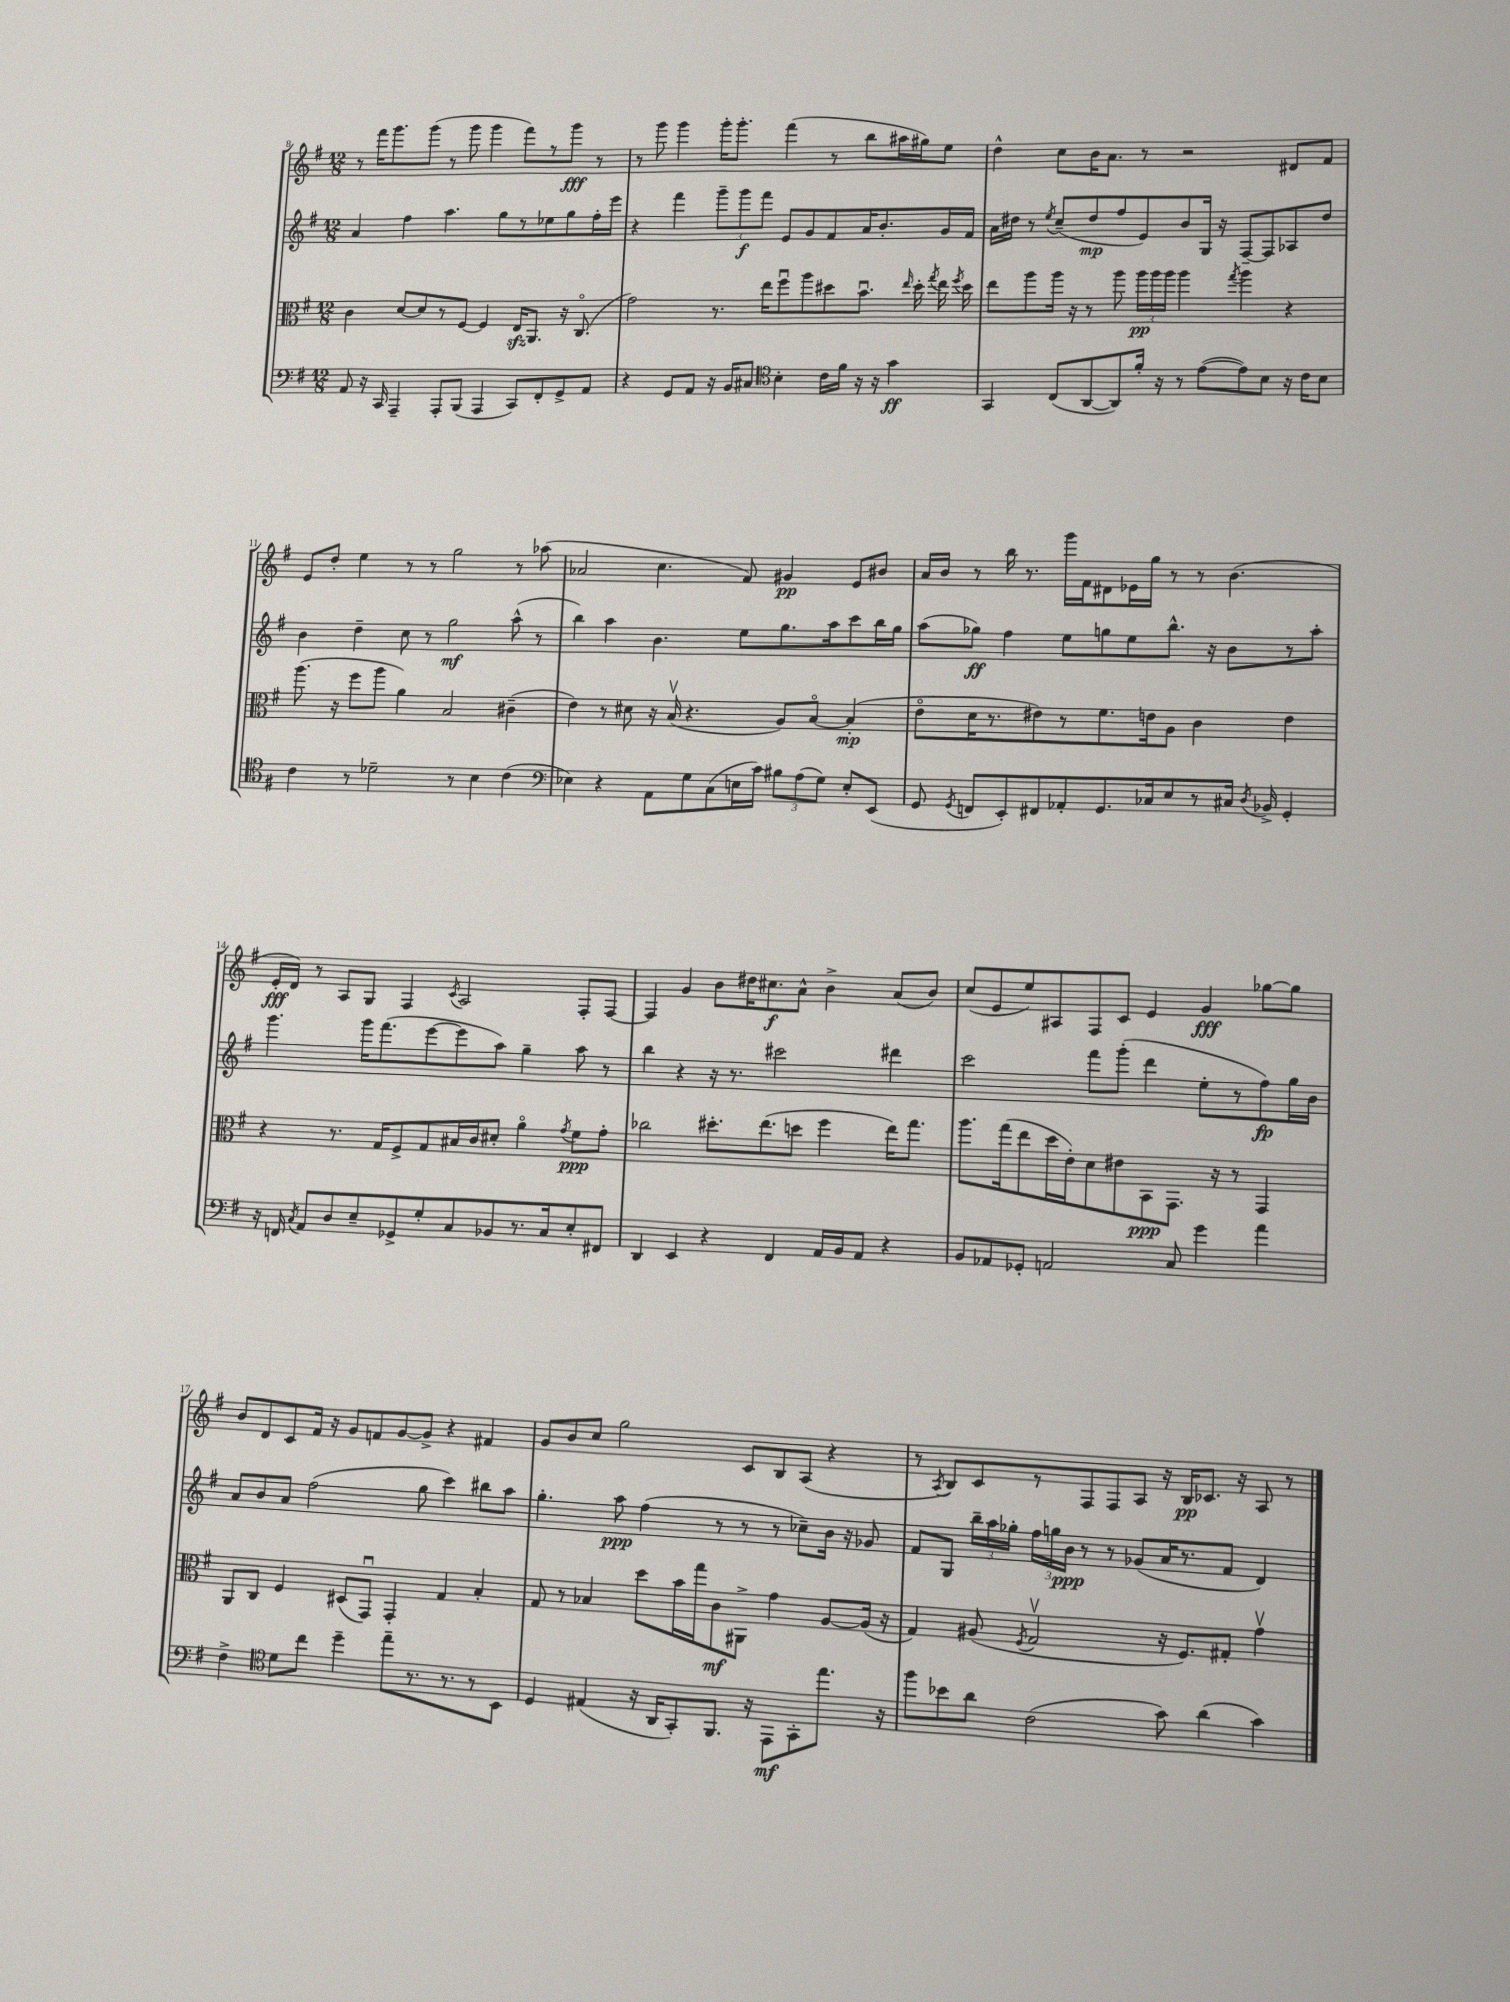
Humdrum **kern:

**kern	**dynam	**kern	**dynam	**kern	**dynam	**kern	**dynam
*part4	*part4	*part3	*part3	*part2	*part2	*part1	*part1
*staff4	*staff4	*staff3	*staff3	*staff2	*staff2	*staff1	*staff1
*clefF4	*	*clefC3	*	*clefG2	*	*clefG2	*
*k[f#]	*	*k[f#]	*	*k[f#]	*	*k[f#]	*
*M12/8	*	*M12/8	*	*M12/8	*	*M12/8	*
=8	=8	=8	=8	=8	=8	=8	=8
8AA/	.	4c\	.	4a/	.	8r	.
16r	.	.	.	.	.	16fff#\KL	.
16CC/	.	.	.	.	.	8.ggg\	.
4AAA~/	.	[8d/L	.	4ff#\	.	.	.
.	.	8d/]	.	.	.	(8ggg\J	.
8AAA'/L	.	8r	.	4.aa\	.	8r	.
(8BBB/J	.	[8F#/J	.	.	.	8ggg\	.
4AAA/	.	4F#/]	.	.	.	4ggg\	.
.	.	.	.	8gg\L	.	.	.
8CC/L)	.	16Ezz/KL	.	8r	.	8fff#\L)	.
.	.	8.AA/J	.	.	.	.	.
8FF#'/	.	.	.	8ee-X\	.	8r	.
8GG^/	.	16r	.	8gg\	.	8ggg\J	fff
.	.	(8.C/	.	.	.	.	.
8AA/J	.	.	.	16ff#'\L	.	8r	.
.	.	.	.	16eee\JJ	.	.	.
=9	=9	=9	=9	=9	=9	=9	=9
4r	.	2g\)	.	4r	.	8r	.
.	.	.	.	.	.	8ggg\	.
8GG/L	.	.	.	4fff#\	.	4ggg\	.
8AA/J	.	.	.	.	.	.	.
16r	.	8.r	.	12ggg~\L	.	16ggg'\KL	.
16BB/KL	.	.	.	.	.	8.ggg'\J	.
.	.	.	.	12ggg\	f	.	.
8C#X/J	.	.	.	.	.	.	.
.	.	.	.	12fff#\J	.	.	.
.	.	16ee\KL	.	.	.	.	.
*clefC4	*	*	*	*	*	*	*
4B'\	.	8ff#u\	.	8e/L	.	(4fff#\	.
.	.	8aa\	.	8g/	.	.	.
16c\LL	.	8dd#X\	.	8f#/	.	8r	.
16f#\JJ	.	.	.	.	.	.	.
16r	.	8.bu\J	.	16a/K	.	8bb\L	.
16r	.	.	.	8.b'/	.	.	.
4g\	ff	.	.	.	.	16aa#X\L	.
.	.	16qqee/	.	.	.	.	.
.	.	16dd#'\	.	.	.	16gg#X\J)	.
.	.	8qgg/	.	.	.	.	.
.	.	16ee\	.	16g/L	.	8ee\J	.
.	.	8qff#/	.	.	.	.	.
.	.	16dd#\	.	16f#/JJ	.	.	.
=10	=10	=10	=10	=10	=10	=10	=10
4GG/	.	8ee\L	.	16a\LL	.	4dd^^\	.
.	.	.	.	16dd#X\JJ	.	.	.
.	.	8aa\	.	8r	.	.	.
.	.	.	.	8qee/	.	.	.
(8C/L	.	16aa\Jk	.	(8cc~/L	.	8cc\L	.
.	.	16r	.	.	.	.	.
[8AA/	.	8r	.	8dd#/	mp	16b\K	.
.	.	.	.	.	.	8.a\J	.
8AA/])	.	8aa\	.	8ff#/	.	.	.
16f#'/Jk	.	24aa\LL	pp	8e/)	.	8r	.
.	.	24aa\	.	.	.	.	.
16r	.	.	.	.	.	.	.
.	.	24aa\JJ	.	.	.	.	.
8r	.	4aa\	.	8b/	.	2r	.
([8e\L	.	.	.	16G/Jk	.	.	.
.	.	.	.	16r	.	.	.
.	.	8qgg/	.	.	.	.	.
8e\])	.	4aa\	.	[8F#~/L	.	.	.
8B\J	.	.	.	8F#/]	.	.	.
16r	.	4r	.	8A-X/	.	8d#X/L	.
16c\KL	.	.	.	.	.	.	.
8B\J	.	.	.	8dd#/J	.	8f#/J	.
!!LO:LB:g=z
=11	=11	=11	=11	=11	=11	=11	=11
4c\	.	(8.aa\	.	4b\	.	8e/L	.
.	.	.	.	.	.	8dd'/J	.
.	.	16r	.	.	.	.	.
8r	.	8ff#\L	.	4dd~\	.	4ee\	.
2d-X~\	.	8aa\J	.	.	.	.	.
.	.	4a\)	.	8cc\	.	8r	.
.	.	.	.	8r	.	8r	.
.	.	2B/	.	2gg\	mf	2gg\	.
8r	.	.	.	.	.	.	.
4B\	.	.	.	.	.	.	.
(4c\	.	(4c#X~\	.	(8aa^^\	.	8r	.
.	.	.	.	8r	.	(8aa-X\	.
=12	=12	=12	=12	=12	=12	=12	=12
*clefF4	*	*	*	*	*	*	*
4E-X\)	.	4e\)	.	4bb\)	.	2a-X/	.
4r	.	8r	.	4aa\	.	.	.
.	.	8d#X\	.	.	.	.	.
8AA\L	.	16r	.	4.b\	.	4.cc\	.
.	.	(16Bv/	.	.	.	.	.
8G\	.	4.r	.	.	.	.	.
(8C\	.	.	.	.	.	.	.
16En\L	.	.	.	8ee\L	.	8f#/)	.
16c\JJ)	.	.	.	.	.	.	.
12B#X\L	.	8A/L)	.	8.gg\	.	4g#X/	pp
(12A\	.	.	.	.	.	.	.
.	.	[8B/J	.	.	.	.	.
12G\J)	.	.	.	.	.	.	.
.	.	.	.	16aa\k	.	.	.
8E'/L	.	(4B'/]	mp	8ccc\	.	8e/L	.
(8EE/J	.	.	.	16bb\L	.	8b#X/J	.
.	.	.	.	16gg\JJ	.	.	.
=13	=13	=13	=13	=13	=13	=13	=13
8GG/	.	8e\L	.	(8aa\L	.	16a/LL	.
.	.	.	.	.	.	16b/JJ	.
8qGG/	.	.	.	.	.	.	.
8FFn/L	.	16d\K	.	8gg-X\J)	ff	8r	.
.	.	8.r	.	.	.	.	.
8EE'/)	.	.	.	4ff#\	.	16bb\	.
.	.	.	.	.	.	8.r	.
8FF#X/	.	8e#X\)	.	.	.	.	.
8AA-X'/	.	8r	.	8ee\L	.	16ggg\LL	.
.	.	.	.	.	.	16f#\J	.
8.GG/	.	8.f#\	.	8ggn\	.	8d#X\	.
.	.	.	.	8ee\	.	16e-X\L	.
16C-X/k	.	16en\k	.	.	.	16gg\JJ	.
8E/	.	8A\J	.	8.bb^^\J	.	8r	.
8r	.	4c\	.	.	.	8r	.
.	.	.	.	16r	.	.	.
16C#X/Jk	.	.	.	8b\L	.	(4.b\	.
8qD/	.	.	.	.	.	.	.
16BB-X^/	.	.	.	.	.	.	.
4GG'/	.	4e\	.	8r	.	.	.
.	.	.	.	8aa'\J	.	.	.
!!LO:LB:g=z
=14	=14	=14	=14	=14	=14	=14	=14
16r	.	4r	.	4.ggg\	.	16e'/LL	fff
16FFn/	.	.	.	.	.	16d/JJ)	.
8qC/	.	.	.	.	.	.	.
8AA/L	.	.	.	.	.	8r	.
8D/	.	8.r	.	.	.	8A/L	.
8E~/	.	.	.	16ggg\KL	.	8G/J	.
.	.	16G/KL	.	(8.fff#\	.	.	.
8GG-X^/	.	8F#^/	.	.	.	4F#/	.
8G'/	.	8G/	.	[8eee\	.	.	.
.	.	.	.	.	.	8qc/	.
8C/	.	16B#X/L	.	8eee\]	.	2A/	.
.	.	16c/J	.	.	.	.	.
8BB-X/	.	8d#X'/J	.	8aa\J)	.	.	.
8.r	.	4a\	.	4gg~\	.	.	.
16C/k	.	.	.	.	.	.	.
.	.	8qg/	.	.	.	.	.
8E'/	.	8f#\L	ppp	8aa\	.	8F#'/L	.
8FF#X/J	.	8g'\J	.	8r	.	[8F#/J	.
=15	=15	=15	=15	=15	=15	=15	=15
4DD/	.	2cc-X\	.	4bb\	.	4F#/]	.
4EE/	.	.	.	4r	.	4g/	.
4r	.	8.dd#X'\L	.	16r	.	8b\L	.
.	.	.	.	8.r	.	.	.
.	.	.	.	.	.	16dd#X\K	.
.	.	(8.ee\	.	.	.	8.cc#X\	f
4FF#/	.	.	.	2ccc#X\	.	.	.
.	.	8ddn\J	.	.	.	8a^^\J	.
16AA/LL	.	4ff#\	.	.	.	4b^\	.
16BB/J	.	.	.	.	.	.	.
8AA/J	.	.	.	.	.	.	.
4r	.	16ee\KL)	.	4ddd#X\	.	(8a/L	.
.	.	8.gg\J	.	.	.	.	.
.	.	.	.	.	.	8b/J)	.
=16	=16	=16	=16	=16	=16	=16	=16
8BB/L	.	8.aa\L	.	2ccc\	.	(8cc/L	.
8AA-X/	.	.	.	.	.	8e/	.
.	.	(16gg\k	.	.	.	.	.
8GG-X'/J	.	8ee\	.	.	.	8ee/)	.
2AAn/	.	16dd\L	.	.	.	8A#X/	.
.	.	16e'\J)	.	.	.	.	.
.	.	8d\	.	8fff#\L	.	8F#/	.
.	.	8e#X\	.	(8ggg'\J	.	8c/J	.
.	.	8BB\	ppp	4ddd\	.	4e/	.
8C/	.	8.GG\J	.	.	.	.	.
4g\	.	.	.	8ee'\L	.	4g/	fff
.	.	16r	.	.	.	.	.
.	.	8r	.	8r	.	.	.
4a\	.	4GG/	.	8ff#\)	fp	[8gg-X\L	.
.	.	.	.	16gg\L	.	8gg-\J]	.
.	.	.	.	16b\JJ	.	.	.
!!LO:LB:g=z
=17	=17	=17	=17	=17	=17	=17	=17
4F#^\	.	8AA/L	.	8a/L	.	8b/L	.
.	.	8C/J	.	8b/	.	8d/	.
*clefC4	*	*	*	*	*	*	*
8d\L	.	4F#/	.	8a/J	.	8c/	.
8cc\J	.	.	.	(2ff#\	.	16f#/Jk	.
.	.	.	.	.	.	16r	.
4dd~\	.	(8D#X/L	.	.	.	8g/L	.
.	.	8GGu/J)	.	.	.	8fn/	.
8ee~\L	.	4GG'/	.	.	.	[8g/	.
8.r	.	.	.	8gg\	.	8g^/J]	.
.	.	4G/	.	4ccc\)	.	4r	.
8.r	.	.	.	.	.	.	.
8r	.	4B'/	.	8bb#X\L	.	4f#X/	.
8BB\J	.	.	.	8aa\J	.	.	.
=18	=18	=18	=18	=18	=18	=18	=18
4D/	.	8G/	.	4.gg'\	.	8g/L	.
.	.	8r	.	.	.	8b/	.
(4E#X/	.	4B-X/	.	.	.	8cc/J	.
.	.	.	.	8aa\	ppp	2gg\	.
16r	.	8dd\L	.	(4ff#\	.	.	.
16AA/KL	.	.	.	.	.	.	.
8GG'/)	.	16b\L	.	.	.	.	.
.	.	16gg\J	.	.	.	.	.
8.FF#/J	.	8c\	mf	8r	.	.	.
.	.	8AA#X^\J	.	8r	.	8c/L	.
16r	.	.	.	.	.	.	.
8EE\L	mf	4g\	.	8r	.	8B/	.
8GG'\	.	.	.	8cc-X~\L)	.	(8A/J	.
8.ee\J	.	[8A/L	.	16b\Jk	.	4r	.
.	.	.	.	16r	.	.	.
.	.	(16A/Jk]	.	8g-X/	.	.	.
16r	.	16r	.	.	.	.	.
=19	=19	=19	=19	=19	=19	=19	=19
8ff#\L	.	4G/)	.	8f#/L	.	8r	.
.	.	.	.	.	.	8qA/	.
8b-X\	.	.	.	8G/J	.	8B/L)	.
8a\J	.	(8A#X/	.	24bb~\LL	.	8c/	.
.	.	.	.	24aa\	.	.	.
.	.	.	.	24gg-X'\JJ	.	.	.
.	.	8qF#/	.	.	.	.	.
(2c\	.	2Gv/	.	24ff#\LL	.	8r	.
.	.	.	.	24ggn\	.	.	.
.	.	.	.	24b\JJ	ppp	.	.
.	.	.	.	8r	.	8F#/	.
.	.	.	.	8r	.	8F#/	.
.	.	.	.	(8g-X/L	.	8A/J	.
8g\)	.	16r	.	16a/K	.	16r	.
.	.	8.F#/L)	.	8.r	.	16B/KL	pp
(4a\	.	.	.	.	.	8.c-X/J	.
.	.	8G#X'/J	.	8f#/J	.	.	.
.	.	.	.	.	.	16r	.
4g\)	.	4gv\	.	4d/)	.	8A/	.
.	.	.	.	.	.	8r	.
==	==	==	==	==	==	==	==
*-	*-	*-	*-	*-	*-	*-	*-
